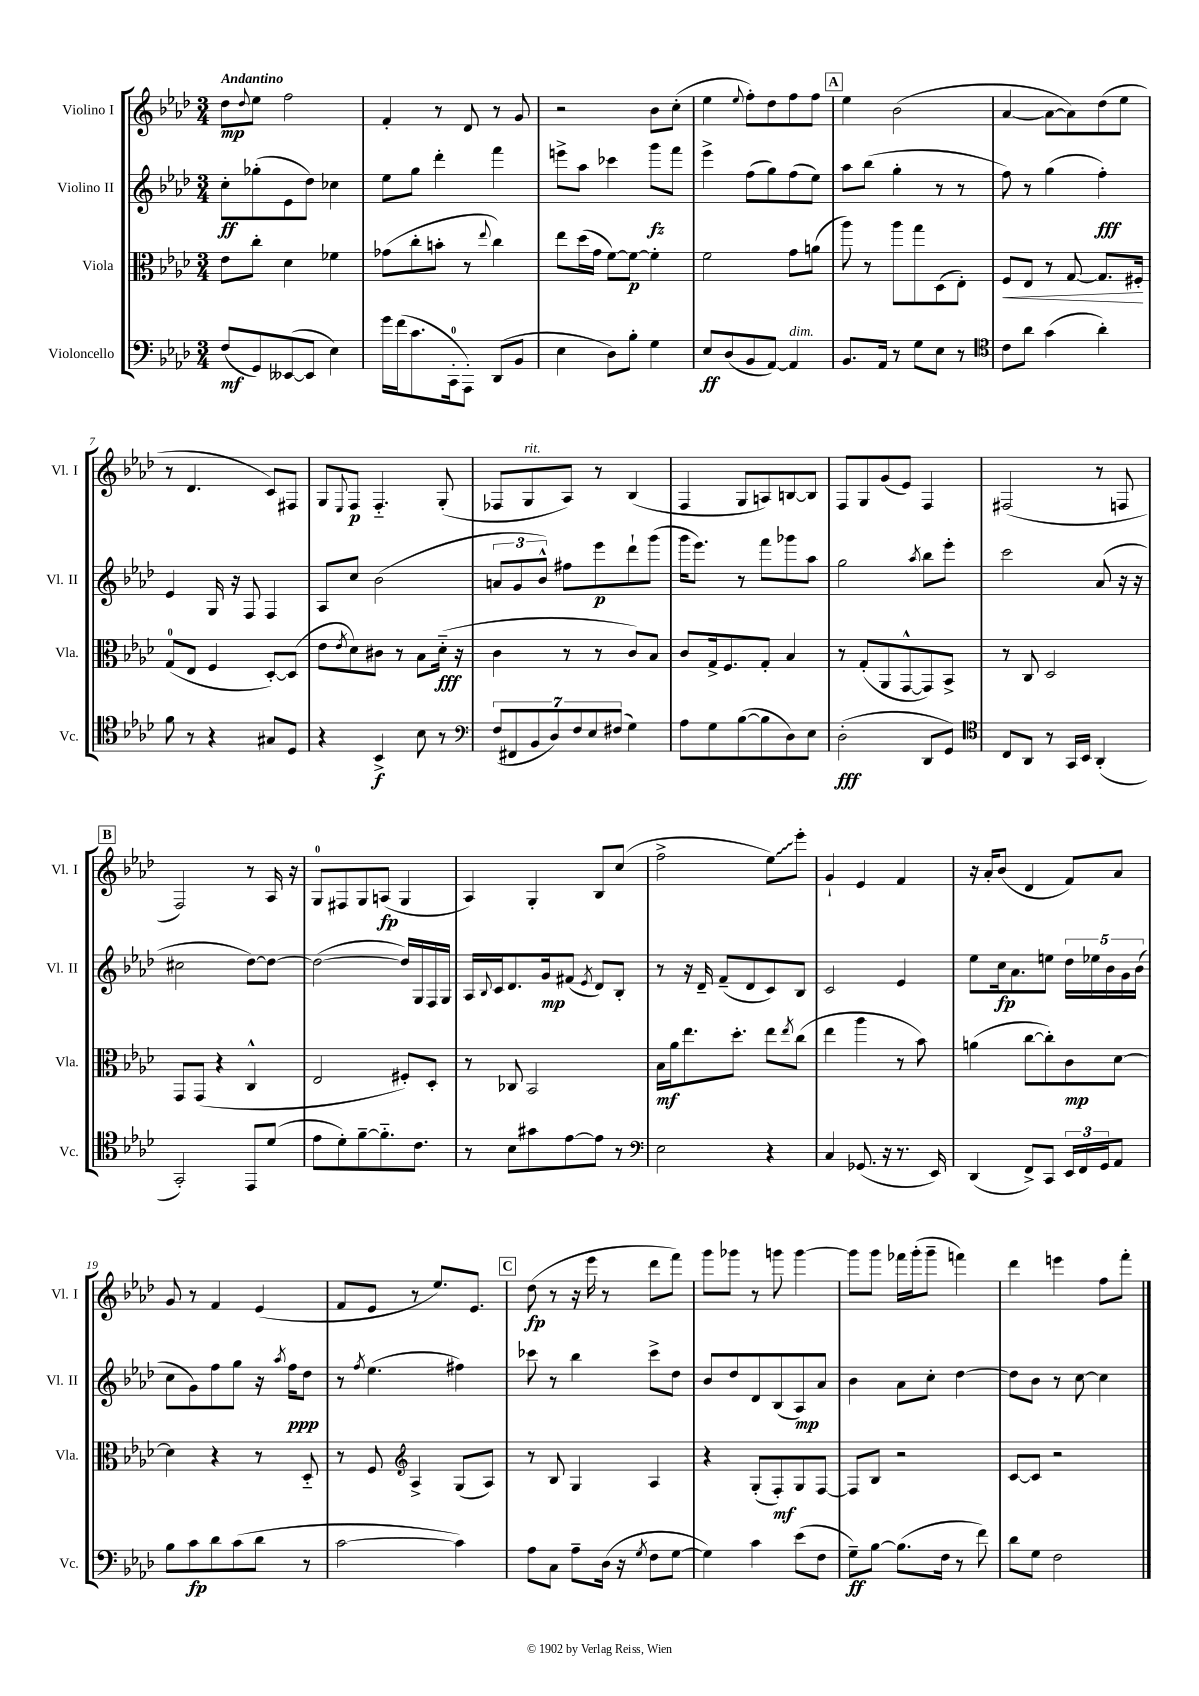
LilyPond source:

<<
\new StaffGroup <<
\new Staff = "s0" \with { instrumentName = "Violino I" shortInstrumentName = "Vl. I" } {
    \clef treble \key aes \major \numericTimeSignature \time 3/4 \tempo "Andantino"
    des''8\mp \appoggiatura { des''8 } ees''8 f''2 |
    f'4-. r8 des'8 r8 g'8 |
    r2 bes'8 c''8-.( |
    ees''4 \appoggiatura { ees''8 } f''8-.) des''8 f''8 f''8 |
    \mark \markup { \box "A" } ees''4 bes'2( |
    aes'4~ aes'8~ aes'8) des''8( ees''8 |
    r8 des'4. c'8) fis8 |
    g8 \appoggiatura { ees8 } f8\p f4.-_ g8-.( |
    fes8 g8^\markup { \italic "rit." } aes8) r8 bes4( |
    f4 g8 a8) b8~ b8 |
    f8 g8 g'8( ees'8) f4 |
    fis2( r8 f8 |
    \mark \markup { \box "B" } f2) r8 aes16 r16 |
    g8-0 fis8 g8 a8\fp( g4 |
    aes4) g4-. bes8 c''8( |
    f''2-> \once \override Glissando.style = #'zigzag ees''8\glissando) ees'''8-. |
    g'4-! ees'4 f'4 |
    r16 aes'16-. bes'8( des'4 f'8) aes'8 |
    g'8 r8 f'4 ees'4( |
    f'8 ees'8 r8 ees''8.) ees'8. |
    \mark \markup { \box "C" } des''8\fp( r8 r16 ees'''16 r8 des'''8 f'''8) |
    g'''8 ges'''8 r8 g'''8 g'''4~ |
    g'''8 g'''8 fes'''16 g'''16-.( g'''8-- f'''4) |
    des'''4 e'''4 f''8 f'''8-. \bar "|." |
}
\new Staff = "s1" \with { instrumentName = "Violino II" shortInstrumentName = "Vl. II" } {
    \clef treble \key aes \major \numericTimeSignature \time 3/4
    c''8-.\ff ges''8-.( ees'8 des''8) ces''4 |
    ees''8 g''8 des'''4-. f'''4 |
    e'''8-> aes''8 ces'''4 g'''8\fz f'''8 |
    ees'''4-> f''8( g''8) f''8( ees''8) |
    \mark \markup { \box "A" } aes''8 bes''8( g''4-. r8 r8 |
    f''8) r8 g''4( f''4-.\fff) |
    ees'4 g16 r16 f8 f4 |
    aes8 c''8 bes'2( |
    \tuplet 3/2 { a'8 g'8 bes'8-^) } fis''8 ees'''8\p des'''8-! g'''8( |
    g'''16 ees'''8.) r8 f'''8 ges'''8 aes''8 |
    g''2 \acciaccatura { aes''8 } bes''8 ees'''8-. |
    c'''2 aes'8( r16 r16 |
    \mark \markup { \box "B" } cis''2 des''8~) des''8~ |
    des''2~( des''16) g16 f16 g16 |
    aes16 \appoggiatura { bes8 } c'16 des'8. g'16\mp fis'8( \acciaccatura { ees'8 } des'8) bes8-. |
    r8 r16 des'16-- f'8--( des'8 c'8) bes8 |
    c'2 ees'4 |
    ees''8 c''16\fp aes'8. e''8 \tuplet 5/4 { des''16 ees''16 bes'16 g'16 bes'16( } |
    c''8 g'8) f''8 g''8 r16 \acciaccatura { aes''8 } f''16\ppp des''8 |
    r8 \acciaccatura { f''8 } ees''4.( fis''4) |
    \mark \markup { \box "C" } ces'''8 r8 bes''4 ces'''8-> des''8 |
    bes'8 des''8 des'8 bes8( aes8\mp) aes'8 |
    bes'4 aes'8 c''8-. des''4~ |
    des''8 bes'8 r8 c''8~ c''4 \bar "|." |
}
\new Staff = "s2" \with { instrumentName = "Viola" shortInstrumentName = "Vla." } {
    \clef alto \key aes \major \numericTimeSignature \time 3/4
    ees'8 c''8-. des'4 fes'4 |
    ges'8( c''8-. b'8-. r8 \appoggiatura { ees''8 } c''4) |
    ees''8 des''16( g'16 f'8~) f'8~\p f'4-. |
    f'2 g'8 a'8( |
    \mark \markup { \box "A" } aes''8) r8 aes''8 g''8 des8( ees8-.) |
    f8\< ees8 r8 g8~ g8. fis16-.\! |
    g8-0( ees8 f4 des8~-.) des8( |
    ees'8 \acciaccatura { ees'8 } des'8) cis'8 r8 bes8 des'16-_\fff( r16 |
    c'4 r8 r8 c'8) bes8 |
    c'8 g16-> f8. g8-. bes4 |
    r8 g8-.( aes,8 g,8~-^ g,8) bes,8-> |
    r8 c8 des2 |
    \mark \markup { \box "B" } g,8 g,8( r4 c4-^ |
    ees2 fis8-.) des8-. |
    r8 ces8 bes,2 |
    bes16\mf aes'16 ees''8. des''8.-. ees''8 \acciaccatura { ees''8 } c''8( |
    ees''4 aes''4 r8 bes'8) |
    a'4( c''8~ c''8-.) c'8\mp des'8~ |
    des'4 r4 r8 des8-_ |
    r8 f8 \clef treble aes4-> g8( aes8) |
    \mark \markup { \box "C" } r8 bes8 g4 aes4 |
    r4 g8-.( f8-.\mf) g8 f8~ |
    f8 bes8 r2 |
    c'8~ c'8 r2 \bar "|." |
}
\new Staff = "s3" \with { instrumentName = "Violoncello" shortInstrumentName = "Vc." } {
    \clef bass \key aes \major \numericTimeSignature \time 3/4
    f8\mf( g,8) eeses,8~( eeses,8 ees4) |
    g'16 f'16( c'8. c,16-0-. aes,,8-.) des,8( bes,8 |
    ees4 des8) bes8-. g4 |
    ees8\ff des8( bes,8 aes,8~) aes,4^\markup { \italic "dim." } |
    \mark \markup { \box "A" } bes,8. aes,16 r8 g8 ees8 r8 |
    \clef tenor c'8 aes'8 g'4( aes'4-.) |
    f'8 r8 r4 gis8 des8 |
    r4 bes,4->\f bes8 r8 |
    \clef bass \tuplet 7/4 { f8( fis,8 bes,8 des8) f8 ees8 fis8( } g4) |
    aes8 g8 bes8~( bes8 des8) ees8 |
    des2-.\fff( des,8 g,8) |
    \clef tenor c8 aes,8 r8 g,16 bes,16 aes,4-.( |
    \mark \markup { \box "B" } g,2-.) ees,8 des'8( |
    ees'8 des'8-.) f'8~-- f'8.-_ c'8. |
    r8 bes8 gis'8 ees'8~ ees'8 r8 |
    \clef bass ees2 r4 |
    c4 ges,8.( r16 r8. ees,16) |
    des,4( f,8->) c,8 \tuplet 3/2 { ees,16 f,16 g,16 } aes,8 |
    bes8 c'8\fp des'8 c'8( des'8 r8 |
    c'2~ c'4) |
    \mark \markup { \box "C" } aes8 c8 aes8-- des16( r16 \acciaccatura { g8 } f8 g8~ |
    g4) c'4 ees'8( f8 |
    g8--\ff) bes8~ bes8.( f16 r8 f'8) |
    des'8 g8 f2 \bar "|." |
}
>>
>>
